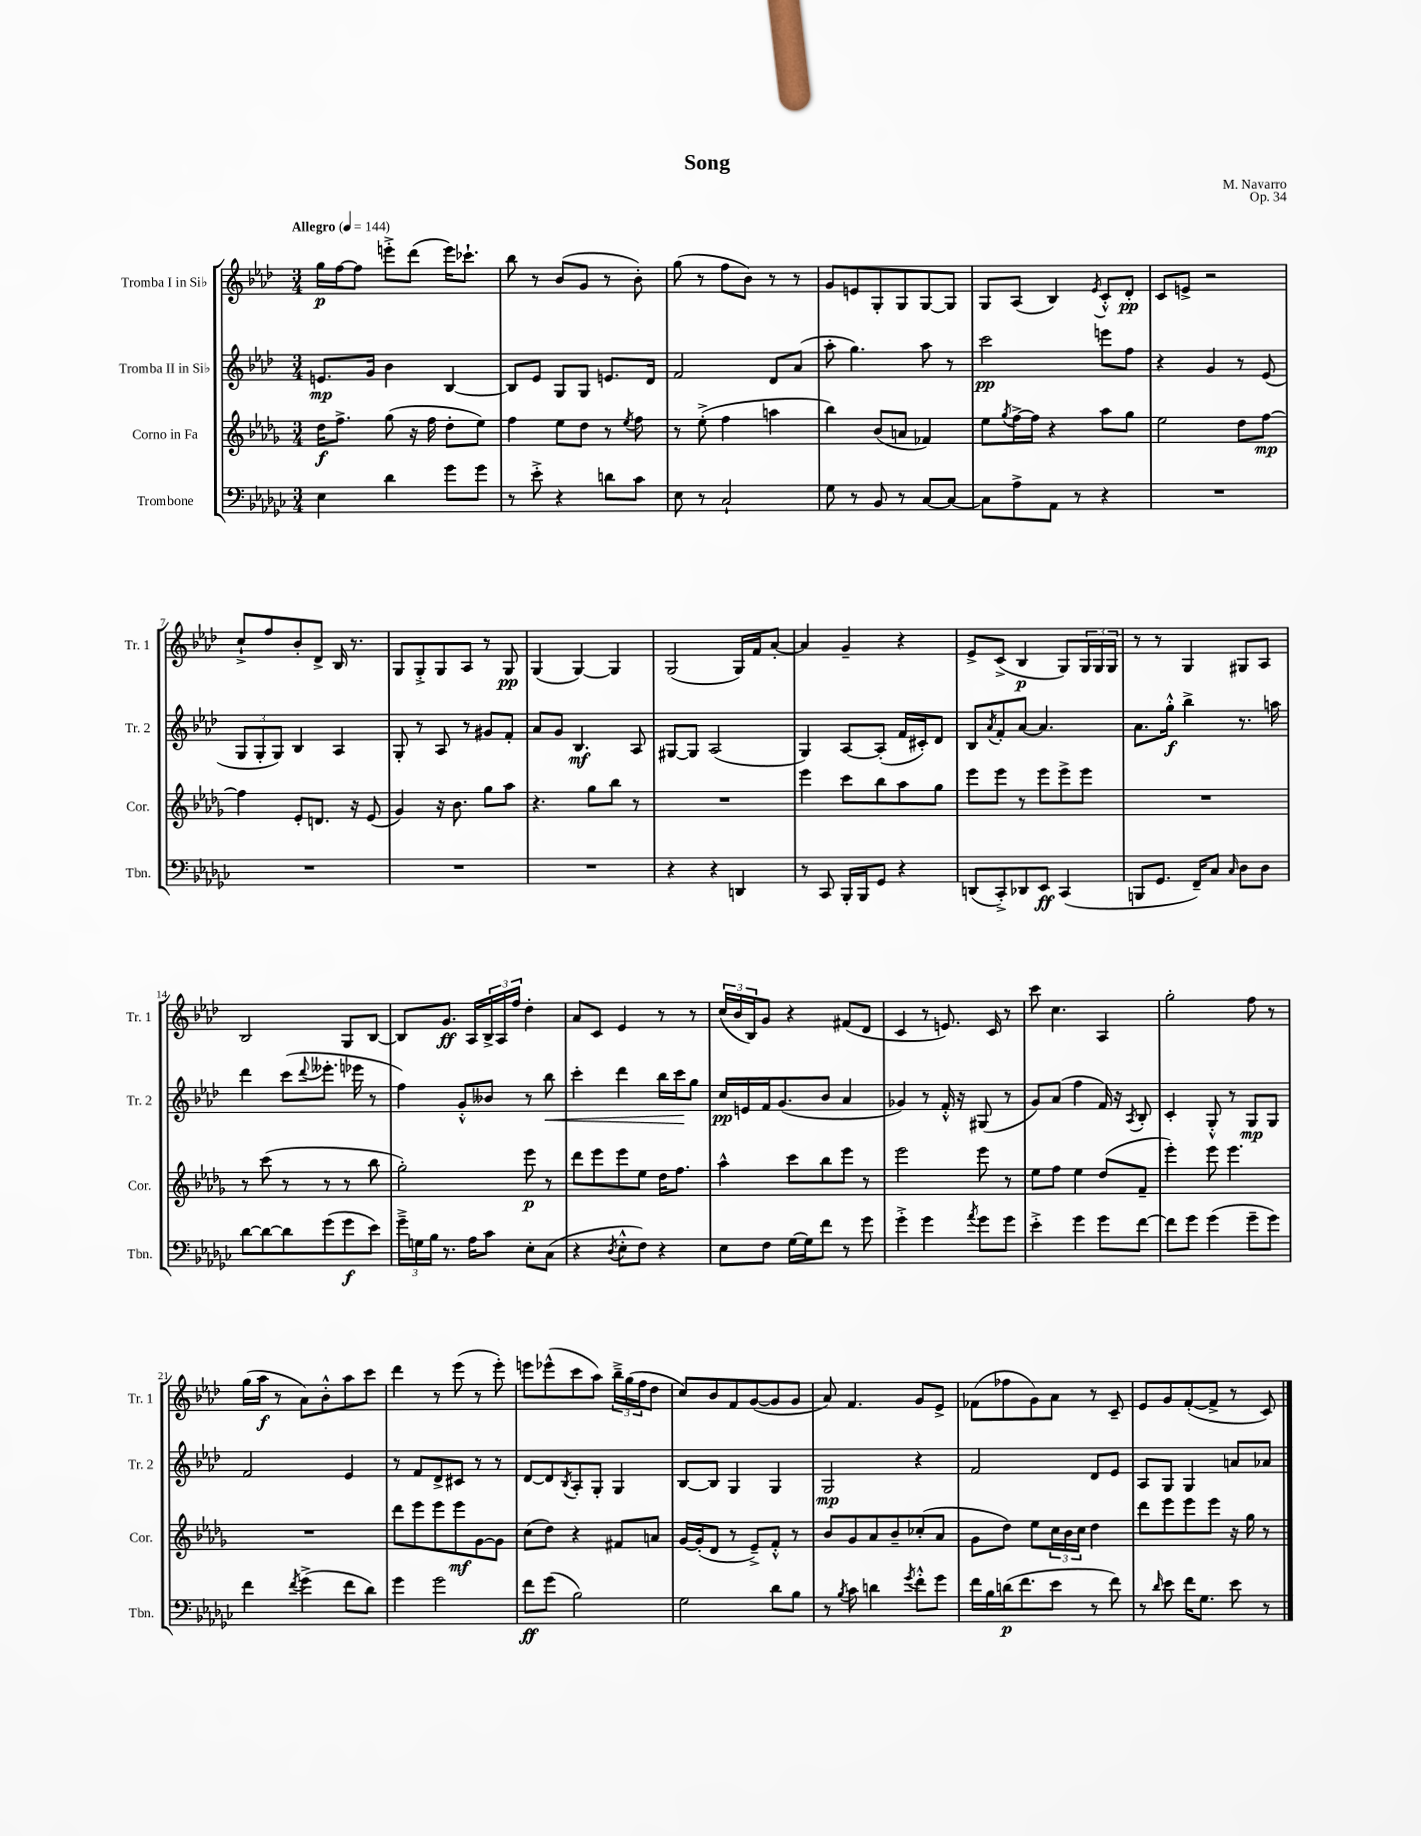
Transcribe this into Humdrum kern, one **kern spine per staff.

**kern	**dynam	**kern	**dynam	**kern	**dynam	**kern	**dynam
*part4	*part4	*part3	*part3	*part2	*part2	*part1	*part1
*staff4	*staff4	*staff3	*staff3	*staff2	*staff2	*staff1	*staff1
*I"Trombone	*	*I"Corno in Fa	*	*I"Tromba II in Si♭	*	*I"Tromba I in Si♭	*
*I'Tbn.	*	*I'Cor.	*	*I'Tr. 2	*	*I'Tr. 1	*
*clefF4	*	*clefG2	*	*clefG2	*	*clefG2	*
*k[b-e-a-d-g-c-]	*	*k[b-e-a-d-g-]	*	*k[b-e-a-d-]	*	*k[b-e-a-d-]	*
*M3/4	*	*M3/4	*	*M3/4	*	*M3/4	*
*MM144	*	*MM144	*	*MM144	*	*MM144	*
=1	=1	=1	=1	=1	=1	=1	=1
!	!	!	!	!	!	!LO:TX:a:B:t=Allegro	!
4E-\	.	16dd-\KL	f	8.en/L	mp	16gg\LL	p
.	.	8.ff^\J	.	.	.	[16ff\J	.
.	.	.	.	.	.	8ff\J]	.
.	.	.	.	16g/Jk	.	.	.
4d-\	.	(8gg-\	.	4b-\	.	8eeen'^\L	.
.	.	16r	.	.	.	(8ddd-\J	.
.	.	16ff\	.	.	.	.	.
8g-\L	.	8dd-'\L	.	[4B-/	.	16eee\KL)	.
.	.	.	.	.	.	8.ccc-X`\J	.
8g-\J	.	8ee-\J)	.	.	.	.	.
=2	=2	=2	=2	=2	=2	=2	=2
8r	.	4ff\	.	8B-/L]	.	8bb-\	.
8e-'^\	.	.	.	8e-/J	.	8r	.
4r	.	8ee-\L	.	8G/L	.	(8b-/L	.
.	.	8dd-\J	.	8G/J	.	8g/J	.
8dn\L	.	8r	.	8.en/L	.	8r	.
.	.	8qee-/	.	.	.	.	.
8c-\J	.	8ff\	.	.	.	8b-'\)	.
.	.	.	.	16d-/Jk	.	.	.
=3	=3	=3	=3	=3	=3	=3	=3
8E-\	.	8r	.	2f/	.	(8gg\	.
8r	.	(8ee-'^\	.	.	.	8r	.
2C-`/	.	4ff\	.	.	.	8ff\L	.
.	.	.	.	.	.	8b-\J)	.
.	.	4aan\	.	8d-/L	.	8r	.
.	.	.	.	(8a-/J	.	8r	.
=4	=4	=4	=4	=4	=4	=4	=4
8G-\	.	4bb-\)	.	8aa-'\	.	8g/L	.
8r	.	.	.	4.gg\)	.	8en/	.
8BB-/	.	(8b-/L	.	.	.	8G'/	.
8r	.	8an/J	.	.	.	8G/	.
[8C-/L	.	4f-X/)	.	8aa-\	.	[8G/	.
8C-/J_	.	.	.	8r	.	8G/J]	.
=5	=5	=5	=5	=5	=5	=5	=5
8C-\L]	.	8ee-\L	.	2ccc\	pp	8G/L	.
.	.	8qgg-/	.	.	.	.	.
8A-^\	.	[16ff^\L	.	.	.	(8A-/J	.
.	.	16ff\JJ]	.	.	.	.	.
8AA-\J	.	4r	.	.	.	4B-/)	.
8r	.	.	.	.	.	.	.
.	.	.	.	.	.	8qe-/	.
4r	.	8aa-\L	.	8eeen\L	.	8c'^^/L	.
.	.	8gg-\J	.	8ff\J	.	8d-'/J	pp
=6	=6	=6	=6	=6	=6	=6	=6
2.r	.	2ee-\	.	4r	.	8c/L	.
.	.	.	.	.	.	8en^/J	.
.	.	.	.	4g/	.	2r	.
.	.	8dd-\L	.	8r	.	.	.
.	.	[8ff\J	mp	(8e-/	.	.	.
!!LO:LB:g=z
=7	=7	=7	=7	=7	=7	=7	=7
2.r	.	4ff\]	.	12G/L	.	8cc`^/L	.
.	.	.	.	12G'/	.	.	.
.	.	.	.	.	.	8ff/	.
.	.	.	.	12G/J)	.	.	.
.	.	8e-'/L	.	4B-/	.	8b-'/	.
.	.	8.dn/J	.	.	.	8d-^/J	.
.	.	.	.	4A-/	.	16B-/	.
.	.	16r	.	.	.	8.r	.
.	.	(8e-/	.	.	.	.	.
=8	=8	=8	=8	=8	=8	=8	=8
2.r	.	4g-/)	.	8G'/	.	8G/L	.
.	.	.	.	8r	.	8G'^/	.
.	.	16r	.	8A-/	.	8G/	.
.	.	8.b-\	.	.	.	.	.
.	.	.	.	8r	.	8A-/J	.
.	.	8gg-\L	.	8g#X/L	.	8r	.
.	.	8aa-\J	.	8f'/J	.	8G/	pp
=9	=9	=9	=9	=9	=9	=9	=9
2.r	.	4.r	.	8a-/L	.	(4G/	.
.	.	.	.	8g/J	.	.	.
.	.	.	.	4.B-/	mf	[4G/)	.
.	.	8gg-\L	.	.	.	.	.
.	.	8bb-\J	.	.	.	4G/]	.
.	.	8r	.	8A-/	.	.	.
=10	=10	=10	=10	=10	=10	=10	=10
4r	.	2.r	.	[8G#X/L	.	(2G/	.
.	.	.	.	8G#/J]	.	.	.
4r	.	.	.	(2A-/	.	.	.
4DDn/	.	.	.	.	.	16G/LL)	.
.	.	.	.	.	.	16f/J	.
.	.	.	.	.	.	[8a-'/J	.
=11	=11	=11	=11	=11	=11	=11	=11
8r	.	4eee-\	.	4G/)	.	4a-/]	.
8CC-/	.	.	.	.	.	.	.
16BBB-'/LL	.	8ccc\L	.	[8A-/L	.	4g~/	.
16BBB-/J	.	.	.	.	.	.	.
8GG-/J	.	8bb-\	.	(8A-'/J]	.	.	.
4r	.	8aa-\	.	16f/LL	.	4r	.
.	.	.	.	16c#X'/J)	.	.	.
.	.	8gg-\J	.	8d-/J	.	.	.
=12	=12	=12	=12	=12	=12	=12	=12
(8DDn/L	.	8eee-\L	.	8B-/L	.	8e-^/L	.
.	.	.	.	8qa-/	.	.	.
8CC-'^/)	.	8eee-\J	.	8f'/	.	(8c^/J	.
8DD-X/	.	8r	.	[8a-/J	.	4B-/	p
8EE-/J	ff	8eee-\L	.	4.a-/]	.	.	.
(4CC-/	.	8eee-^\	.	.	.	8G/L)	.
.	.	8eee-\J	.	.	.	24G/L	.
.	.	.	.	.	.	24G/	.
.	.	.	.	.	.	24G/JJ	.
=13	=13	=13	=13	=13	=13	=13	=13
8BBBn/L	.	2.r	.	8.a-\L	.	8r	.
8.GG-/J	.	.	.	.	.	8r	.
.	.	.	.	16gg'^^\Jk	f	.	.
.	.	.	.	4bb-^\	.	4G/	.
16FF~/KL)	.	.	.	.	.	.	.
8C-/J	.	.	.	.	.	.	.
16qqC-/	.	.	.	.	.	.	.
8D-\L	.	.	.	8.r	.	8G#X/L	.
8D-\J	.	.	.	.	.	8A-/J	.
.	.	.	.	16aan\	.	.	.
!!LO:LB:g=z
=14	=14	=14	=14	=14	=14	=14	=14
[8d-\L	.	8r	.	4ddd-\	.	2B-/	.
8d-\_	.	(8ccc\	.	.	.	.	.
8d-\]	.	8r	.	(8ccc\L	.	.	.
.	.	.	.	8qqddd-/	.	.	.
(8g-\	.	8r	.	8.eee--X'\J	.	.	.
8g-\	f	8r	.	.	.	8G/L	.
.	.	.	.	16eee-X\	.	.	.
8e-\J)	.	8bb-\	.	8r	.	[8B-/J	.
=15	=15	=15	=15	=15	=15	=15	=15
24g-~^\LL	.	2gg-'\)	.	4ff\)	.	8B-/L]	.
24Gn\	.	.	.	.	.	.	.
24B-\JJ	.	.	.	.	.	.	.
8.r	.	.	.	.	.	8.g/J	ff
.	.	.	.	8g'^^/L	.	.	.
16A-\KL	.	.	.	.	.	16A-/LL	.
8c-\J	.	.	.	8b--X/J	.	24B-^/	.
.	.	.	.	.	.	24A-/	.
.	.	.	.	.	.	24ff/JJ	.
8E-'\L	.	8eee-\	p	8r	.	4dd-'\	.
!	!	!	!	!	!LO:HP:b	!	!
(8C-\J	.	8r	.	8bb-\	<	.	.
=16	=16	=16	=16	=16	=16	=16	=16
4r	.	8ddd-\L	.	4ccc'\	.	8a-/L	.
.	.	8eee-\	.	.	.	8c/J	.
8qD-/	.	.	.	.	.	.	.
8E-'^^\L	.	8eee-\	.	4ddd-\	.	4e-/	.
8F\J)	.	8ee-\J	.	.	.	.	.
4r	.	16dd-\KL	.	16bb-\LL	.	8r	.
.	.	8.ff\J	.	16ccc\J	.	.	.
.	.	.	.	8gg\J	[	8r	.
=17	=17	=17	=17	=17	=17	=17	=17
8E-\L	.	4aa-^^\	.	16cc/LL	pp	(24cc/LL	.
.	.	.	.	.	.	24b-/	.
.	.	.	.	16en/	.	.	.
.	.	.	.	.	.	24B-/J)	.
8F\J	.	.	.	16f/J	.	8g/J	.
.	.	.	.	(8.g/	.	.	.
[16G-\LL	.	8ccc\L	.	.	.	4r	.
16G-\J]	.	.	.	.	.	.	.
8f\J	.	8bb-\	.	8b-/J	.	.	.
8r	.	8eee-\J	.	4a-/	.	(8f#X/L	.
8g-\	.	8r	.	.	.	8d-/J	.
=18	=18	=18	=18	=18	=18	=18	=18
4g-'^\	.	2eee-\	.	4g-X/)	.	4c/	.
4g-\	.	.	.	8r	.	8r	.
.	.	.	.	16f'^^/	.	8.en/)	.
.	.	.	.	16r	.	.	.
8qa-/	.	.	.	.	.	.	.
8g-\L	.	8eee-\	.	(8G#X/	.	.	.
.	.	.	.	.	.	16c/	.
8g-\J	.	8r	.	8r	.	8r	.
=19	=19	=19	=19	=19	=19	=19	=19
4e-'^\	.	8ee-\L	.	8g/L)	.	8ccc\	.
.	.	8ff\J	.	(8a-/J	.	4.cc\	.
4g-\	.	4ee-\	.	4ff\	.	.	.
8g-\L	.	(8dd-/L	.	16f/)	.	4A-/	.
.	.	.	.	16r	.	.	.
.	.	.	.	8qA-/	.	.	.
[8f\J	.	8f~/J	.	8B-'/	.	.	.
=20	=20	=20	=20	=20	=20	=20	=20
8f\L]	.	4eee-'\)	.	4c'/	.	2gg'\	.
8g-\J	.	.	.	.	.	.	.
(4g-\	.	8eee-\	.	8G'^^/	.	.	.
.	.	4.eee-\	.	8r	.	.	.
8g-~\L	.	.	.	8G/L	mp	8ff\	.
8g-\J)	.	.	.	8G/J	.	8r	.
!!LO:LB:g=z
=21	=21	=21	=21	=21	=21	=21	=21
4f\	.	2.r	.	2f/	.	(16gg\LL	.
.	.	.	.	.	.	16aa-\JJ	f
.	.	.	.	.	.	8r	.
8qf/	.	.	.	.	.	.	.
(4g-^\	.	.	.	.	.	8a-\L)	.
.	.	.	.	.	.	8b-'^^\	.
8f\L	.	.	.	4e-/	.	8aa-\	.
8d-\J)	.	.	.	.	.	8ccc\J	.
=22	=22	=22	=22	=22	=22	=22	=22
4g-\	.	8ddd-\L	.	8r	.	4ddd-\	.
.	.	8eee-\	.	8f/L	.	.	.
2g-\	.	8eee-\	.	8d-^/	.	8r	.
.	.	8eee-\	mf	8c#X/J	.	(8eee-\	.
.	.	[8g-\	.	8r	.	8r	.
.	.	8g-\J]	.	8r	.	8eee-'\)	.
=23	=23	=23	=23	=23	=23	=23	=23
8f\L	ff	(8cc\L	.	[8d-/L	.	8eeen\L	.
(8g-\J	.	8dd-\J)	.	8d-/]	.	(8eee-X^^\	.
.	.	.	.	8qB-/	.	.	.
2B-\)	.	4r	.	8A-'/	.	8ccc\	.
.	.	.	.	8G'/J	.	8aa-\J)	.
.	.	8f#X/L	.	4G/	.	24bb-~^\LL	.
.	.	.	.	.	.	(24gg\	.
.	.	.	.	.	.	24ff\J	.
.	.	8an/J	.	.	.	8dd-\J	.
=24	=24	=24	=24	=24	=24	=24	=24
2G-\	.	[16g-/LL	.	[8B-/L	.	8cc/L)	.
.	.	(16g-'/J]	.	.	.	.	.
.	.	8d-/J	.	8B-/J]	.	8b-/	.
.	.	8r	.	4G/	.	8f/	.
.	.	8e-~^/L)	.	.	.	([8g/	.
8d-\L	.	8f'^^/J	.	4G/	.	8g/]	.
8B-\J	.	8r	.	.	.	8g/J	.
=25	=25	=25	=25	=25	=25	=25	=25
8r	.	8b-/L	.	2G/	mp	8a-/)	.
8qB-/	.	.	.	.	.	.	.
8c-\	.	8g-/	.	.	.	4.f/	.
4dn\	.	8a-/	.	.	.	.	.
.	.	8b-~/	.	.	.	.	.
8qg-/	.	.	.	.	.	.	.
8f'^^\L	.	(8cc-X'/	.	4r	.	8g/L	.
8g-\J	.	8a-/J	.	.	.	8e-^/J	.
=26	=26	=26	=26	=26	=26	=26	=26
16f\LL	.	8g-\L	.	2f/	.	(8f-X\L	.
16B-\	.	.	.	.	.	.	.
(16dn\J	p	8dd-\J)	.	.	.	8ff-X\	.
8.f\	.	.	.	.	.	.	.
.	.	8ee-\L	.	.	.	8g\)	.
8e-\J	.	24cc\L	.	.	.	8a-\J	.
.	.	24b-\	.	.	.	.	.
.	.	24cc\JJ	.	.	.	.	.
8r	.	4dd-\	.	8d-/L	.	8r	.
8f\)	.	.	.	8e-/J	.	8c~/	.
=27	=27	=27	=27	=27	=27	=27	=27
8r	.	8ddd-\L	.	8A-/L	.	8e-/L	.
16qqd-/	.	.	.	.	.	.	.
8e-\	.	8eee-\	.	8G/J	.	8g/	.
16f\KL	.	8eee-\	.	4G/	.	([8f'/	.
8.G-\J	.	.	.	.	.	.	.
.	.	8eee-\J	.	.	.	8f^/J]	.
8e-\	.	16r	.	8an/L	.	8r	.
.	.	16gg-\	.	.	.	.	.
8r	.	8r	.	8a-X/J	.	8c/)	.
==	==	==	==	==	==	==	==
*-	*-	*-	*-	*-	*-	*-	*-
